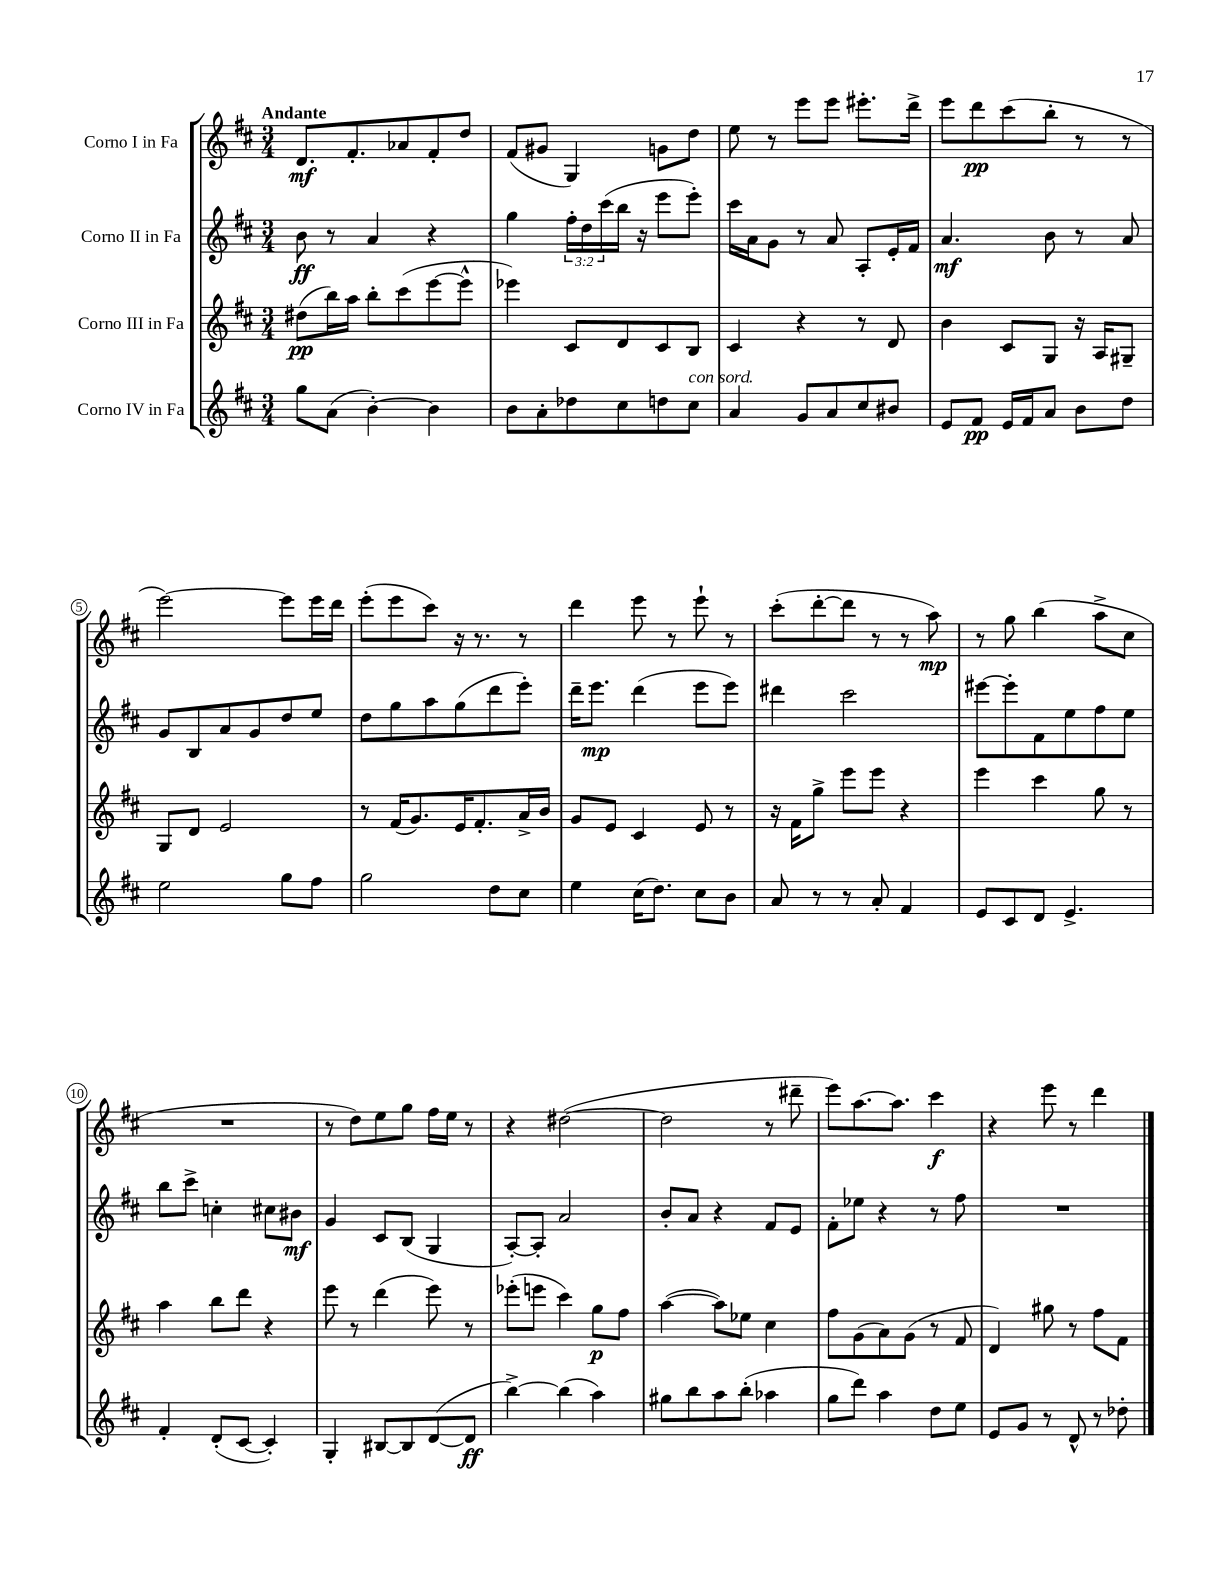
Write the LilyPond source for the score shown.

<<
\new StaffGroup <<
\new Staff = "s0" \with { instrumentName = "Corno I in Fa" } {
    \clef treble \key d \major \numericTimeSignature \time 3/4 \tempo "Andante"
    d'8.\mf fis'8.-. aes'8 fis'8-. d''8 |
    fis'8( gis'8 g4) g'8 d''8 |
    e''8 r8 e'''8 e'''8 eis'''8.-. d'''16-> |
    e'''8 d'''8\pp cis'''8( b''8-. r8 r8 |
    e'''2~) e'''8 e'''16 d'''16 |
    e'''8-.( e'''8 cis'''8) r16 r8. r8 |
    d'''4 e'''8 r8 e'''8-! r8 |
    cis'''8-.( d'''8~-. d'''8 r8 r8 a''8\mp) |
    r8 g''8 b''4( a''8-> cis''8 |
    R2. |
    r8 d''8) e''8 g''8 fis''16 e''16 r8 |
    r4 dis''2~( |
    dis''2 r8 dis'''8-- |
    e'''8) a''8.~ a''8. cis'''4\f |
    r4 e'''8 r8 d'''4 \bar "|." |
}
\new Staff = "s1" \with { instrumentName = "Corno II in Fa" } {
    \clef treble \key d \major \numericTimeSignature \time 3/4 \override Staff.TupletNumber.text = #tuplet-number::calc-fraction-text
    b'8\ff r8 a'4 r4 |
    g''4 \tuplet 3/2 { fis''16-. d''16 cis'''16( } b''16 r16 e'''8 e'''8-.) |
    cis'''16 a'16 g'8 r8 a'8 a8-. e'16-. fis'16 |
    a'4.\mf b'8 r8 a'8 |
    g'8 b8 a'8 g'8 d''8 e''8 |
    d''8 g''8 a''8 g''8( d'''8 e'''8-.) |
    d'''16-- e'''8.\mp d'''4( e'''8 e'''8) |
    dis'''4 cis'''2 |
    eis'''8~ eis'''8-. fis'8 e''8 fis''8 e''8 |
    b''8 cis'''8-> c''4-. cis''8 bis'8\mf |
    g'4 cis'8 b8( g4 |
    a8~-.) a8-. a'2 |
    b'8-. a'8 r4 fis'8 e'8 |
    fis'8-. ees''8 r4 r8 fis''8 |
    R2. \bar "|." |
}
\new Staff = "s2" \with { instrumentName = "Corno III in Fa" } {
    \clef treble \key d \major \numericTimeSignature \time 3/4
    dis''8\pp( b''16) a''16 b''8-. cis'''8( e'''8~ e'''8-^ |
    ees'''4) cis'8 d'8 cis'8 b8 |
    cis'4 r4 r8 d'8 |
    b'4 cis'8 g8 r16 a16 gis8-- |
    g8 d'8 e'2 |
    r8 fis'16( g'8.) e'16 fis'8.-. a'16-> b'16 |
    g'8 e'8 cis'4 e'8 r8 |
    r16 fis'16 g''8-> e'''8 e'''8 r4 |
    e'''4 cis'''4 g''8 r8 |
    a''4 b''8 d'''8 r4 |
    e'''8 r8 d'''4( e'''8) r8 |
    ees'''8-.( e'''8 cis'''4) g''8\p fis''8 |
    a''4~( a''8) ees''8 cis''4 |
    fis''8 g'8( a'8) g'8( r8 fis'8 |
    d'4) gis''8 r8 fis''8 fis'8 \bar "|." |
}
\new Staff = "s3" \with { instrumentName = "Corno IV in Fa" } {
    \clef treble \key d \major \numericTimeSignature \time 3/4
    g''8 a'8( b'4~-.) b'4 |
    b'8 a'8-. des''8 cis''8 d''8 cis''8^\markup { \italic "con sord." } |
    a'4 g'8 a'8 cis''8 bis'8 |
    e'8 fis'8\pp e'16 fis'16 a'8 b'8 d''8 |
    e''2 g''8 fis''8 |
    g''2 d''8 cis''8 |
    e''4 cis''16( d''8.) cis''8 b'8 |
    a'8 r8 r8 a'8-. fis'4 |
    e'8 cis'8 d'8 e'4.-> |
    fis'4-. d'8-.( cis'8~ cis'4-.) |
    g4-. bis8~ bis8 d'8~( d'8\ff |
    b''4~->) b''4( a''4) |
    gis''8 b''8 a''8 b''8-.( aes''4 |
    g''8 d'''8) a''4 d''8 e''8 |
    e'8 g'8 r8 d'8-^ r8 des''8-. \bar "|." |
}
>>
>>
\layout { \context { \Score \override BarNumber.stencil = #(make-stencil-circler 0.1 0.3 ly:text-interface::print) } }
